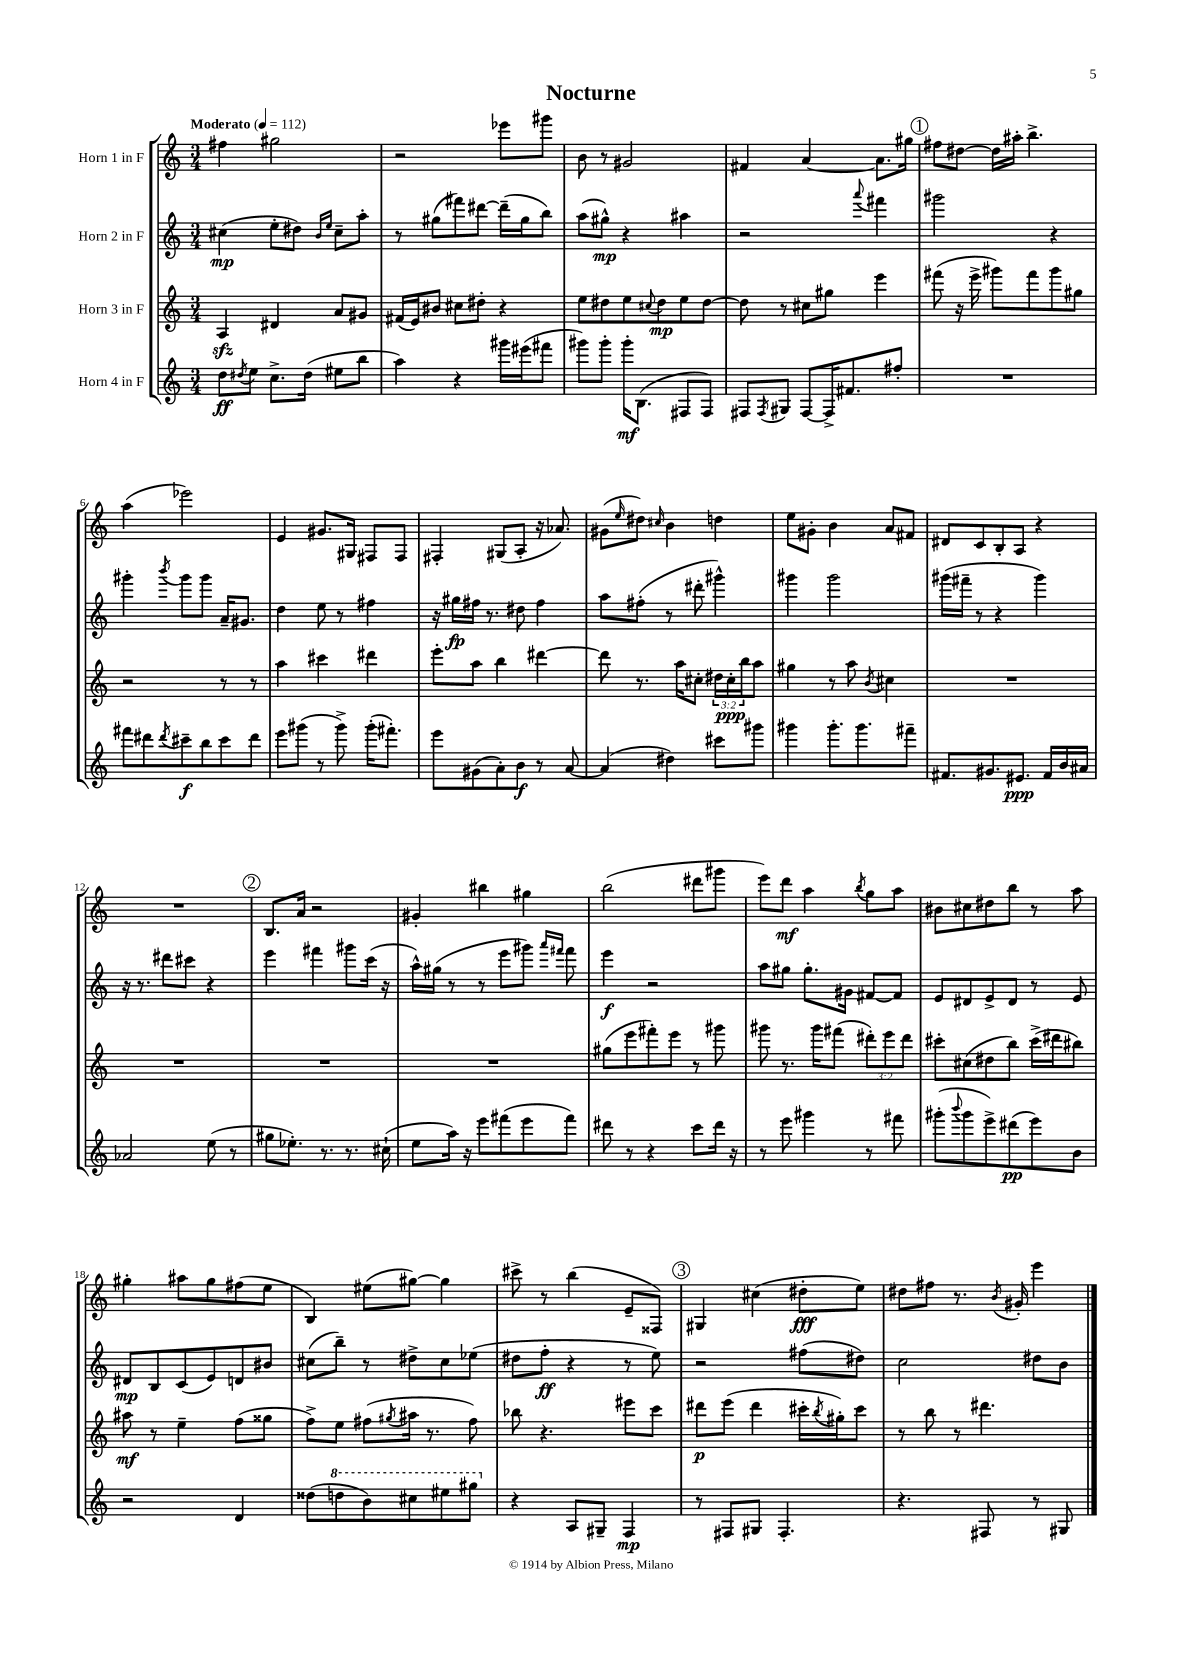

**kern	**kern	**kern	**kern
*staff4	*staff3	*staff2	*staff1
*clefG2	*clefG2	*clefG2	*clefG2
*k[]	*k[]	*k[]	*k[]
*M3/4	*M3/4	*M3/4	*M3/4
*MM112	*MM112	*MM112	*MM112
8dd\L	4A/	(4cc#\	4ff#\
8qdd#/	.	.	.
8ee\J	.	.	.
8.cc^\L	4d#/	8ee'\L	2gg#\
.	.	8dd#\J)	.
(16dd#\Jk	.	.	.
.	.	16qqb/LL	.
.	.	16qqee/JJ	.
8ee#\L	8a/L	8cc#~\L	.
8bb\J	8g#/J	8aa'\J	.
=	=	=	=
4aa\)	(16f#/LL	8r	2r
.	16e/J)	.	.
.	8b#/J	(8gg#\L	.
4r	8cc#\L	8fff#\)	.
.	8dd#'\J	[8ddd#\J	.
16ggg#\LL	4r	(16ddd#~\]LL	8eee-\L
(16eee#\J	.	16gg#\J	.
8fff#\J	.	8bb\J)	8ggg#\J
=	=	=	=
8ggg#\L)	8ee\L	(8aa\L	8b\
8ggg#'\J	8dd#\	8gg#^^\J)	8r
16ggg#'\LK	8ee\	4r	2g#/
(8.B\J	.	.	.
.	8qqcc#/	.	.
.	8dd#\	.	.
8F#/L	8ee\	4aa#\	.
8F#/J)	[8dd#\J	.	.
=	=	=	=
8F#/L	8dd#\]	2r	4f#/
8qF#/	.	.	.
8G#/J	8r	.	.
[8F#/L	8cc#\L	.	[4a/
16F#^/]K	8gg#\J	.	.
8.f#/	.	.	.
.	.	8qqaaa/	.
.	4eee\	4fff#\	8.a\]L
8ff#'/J	.	.	.
.	.	.	16gg#\Jk
=	=	=	=
2.r	(8fff#\	2ggg#\	8ff#\L
.	16r	.	[8dd#\J
.	16eee^\	.	.
.	8ggg#\L)	.	16dd#\]LL
.	.	.	16aa#'\JJ
.	8fff#\	.	4.bb^\
.	8ggg#\	4r	.
.	8gg#\J	.	.
=	=	=	=
8fff#\L	2r	4ggg#'\	(4aa\
8ddd#\	.	.	.
8qddd#/	.	8qbbb/	.
8ccc#~\	.	8ggg#\L	2eee-\)
8bb\	.	8ggg#\J	.
8ccc#\	8r	16a~/LK	.
.	.	8.g#/J	.
8ddd#\J	8r	.	.
=	=	=	=
8eee\L	4aa\	4dd\	4e/
(8ggg#\J	.	.	.
8r	4ccc#\	8ee\	8.g#/L
8ggg#^\)	.	8r	.
.	.	.	16G#/Jk
(16ggg#'\LK	4ddd#\	4ff#\	8F#/L
8.fff#'\J)	.	.	.
.	.	.	8F#/J
=	=	=	=
8eee\L	8eee'\L	16r	4F#'/
.	.	16gg#\LL	.
(8g#\	8aa\J	16ff#\JJ	.
.	.	8.r	.
8a'\)	4bb\	.	(8G#/L
8b\J	.	8dd#\	8A'/J
8r	[4ddd#\	4ff#\	16r
.	.	.	8.a-/)
[8a/	.	.	.
=	=	=	=
(4a/]	8ddd#\]	8aa\L	(8g#\L
.	.	.	16qqee/
.	8.r	(8ff#'\J	8dd#\J)
.	.	.	16qqcc#/
4dd#\)	.	8r	4b\
.	16aa\LK	.	.
.	8cc#'\J	8ddd#'\	.
8ccc#\L	24dd#\LL	4ggg#^^\)	4dd\
.	24cc#'\	.	.
.	24bb\J	.	.
8ggg#\J	8aa\J	.	.
=	=	=	=
4ggg#\	4gg#\	4ggg#\	8ee\L
.	.	.	8g#'\J
8.ggg#'\L	8r	2ggg#\	4b\
.	8aa\	.	.
8.ggg#\	.	.	.
.	8qb/	.	.
.	4cc#\	.	8a/L
8fff#~\J	.	.	8f#/J
=	=	=	=
8.f#/L	2.r	(16ggg#\LL	8d#/L
.	.	16fff#~\JJ	.
.	.	8r	8c/
8.g#/	.	.	.
.	.	4r	8B'/
8.e#/J	.	.	8A/J
.	.	4ggg#\)	4r
16f#/LL	.	.	.
16b/	.	.	.
16a#/JJ	.	.	.
=	=	=	=
2a-/	2.r	16r	2.r
.	.	8.r	.
.	.	8ddd#\L	.
.	.	8ccc#\J	.
(8ee\	.	4r	.
8r	.	.	.
=	=	=	=
8gg#\L	2.r	4eee\	8.B/L
8.ee-'\J)	.	.	.
.	.	.	16a/Jk
.	.	4fff#\	2r
8.r	.	.	.
8.r	.	8ggg#\L	.
.	.	(16ccc\Jk	.
(16cc#`\	.	16r	.
=	=	=	=
8ee\L	2.r	16aa^^\LL)	4g#'/
.	.	(16gg#\JJ	.
16aa\Jk)	.	8r	.
16r	.	.	.
8eee\L	.	8r	4bb#\
(8fff#\	.	8eee\L	.
8eee\	.	8ggg#\J)	4gg#\
.	.	16qqaaa/LL	.
.	.	16qqfff#/JJ	.
8fff#\J)	.	8fff#\	.
=	=	=	=
8ddd#\	(8gg#\L	4eee\	(2bb\
8r	8eee\	.	.
4r	8fff#'\)	2r	.
.	8eee\J	.	.
8ccc\L	8r	.	8ddd#\L
16ddd#\Jk	8ggg#\	.	8ggg#\J
16r	.	.	.
=	=	=	=
8r	8ggg#\	8aa\L	8eee\L)
8eee\	8.r	8gg#\J	8ddd\J
4ggg#\	.	8.gg#'\L	4aa\
.	16ggg#\LK	.	.
.	(8fff#\J	.	.
.	.	16g#\Jk	.
.	.	.	8qbb/
8r	12ddd#'\L)	[8f#/L	8gg\L
.	12eee\	.	.
8fff#\	.	8f#/]J	8aa\J
.	12ddd#\J	.	.
=	=	=	=
(8ggg#'\L	8ccc#'\L	8e/L	8b#\L
8qqbbb/	.	.	.
8ggg#\	(8cc#\	8d#/	8cc#\
8eee^\)	8dd#\	8e^/	8dd#\
(8ddd#\	8bb\J)	8d#/J	8bb\J
8eee\)	(16ccc#^\LL	8r	8r
.	16ddd#\J	.	.
8b\J	8bb#\J)	8e/	8aa\
=	=	=	=
2r	8aa#\	8d#/L	4gg#'\
.	8r	8B/	.
.	4ee~\	(8c/	8aa#\L
.	.	8e/)	8gg#\
4d/	(8ff\L	8d/	(8ff#\
.	8gg##\J	8b#/J	8ee\J
=	=	=	=
(8dd##\L	8ff^\L)	(8cc#\L	4B/)
8ddd\	8ee\J	8bb~\J)	.
8bb\)	(8ff#\L	8r	(8ee#\L
.	8qgg#/	.	.
8ccc#\	16aa#\Jk	8dd#^\L	[8gg#\J)
.	8.r	.	.
8eee#\	.	8cc#\	4gg#\]
8ggg#\J	8ff#\)	(8ee-\J	.
=	=	=	=
4r	8bb-\	8dd#\L	8ccc#^\
.	4.r	8ff'\J	8r
8A/L	.	4r	(4bb\
8G#~/J	.	.	.
4F/	8eee#\L	8r	8e~/L
.	8ccc\J	8ee\)	8F##/J)
=	=	=	=
8r	8ddd#\L	2r	4G#/
8F#/L	(8eee\J	.	.
8G#/J	4ddd#\	.	(4cc#\
4.F#'/	.	.	.
.	16ccc#'\LL	(8ff#\L	8dd#'\L
.	8qbb/	.	.
.	16gg#'\J)	.	.
.	8ccc#\J	8dd#\J)	8ee\J)
=	=	=	=
4.r	8r	2cc\	8dd#\L
.	8bb\	.	8ff#\J
.	8r	.	8.r
8F#/	4.ddd#\	.	.
.	.	.	8qb/
.	.	.	16g#'/
8r	.	8dd#\L	4eee\
8G#/	.	8b\J	.
==	==	==	==
*-	*-	*-	*-
